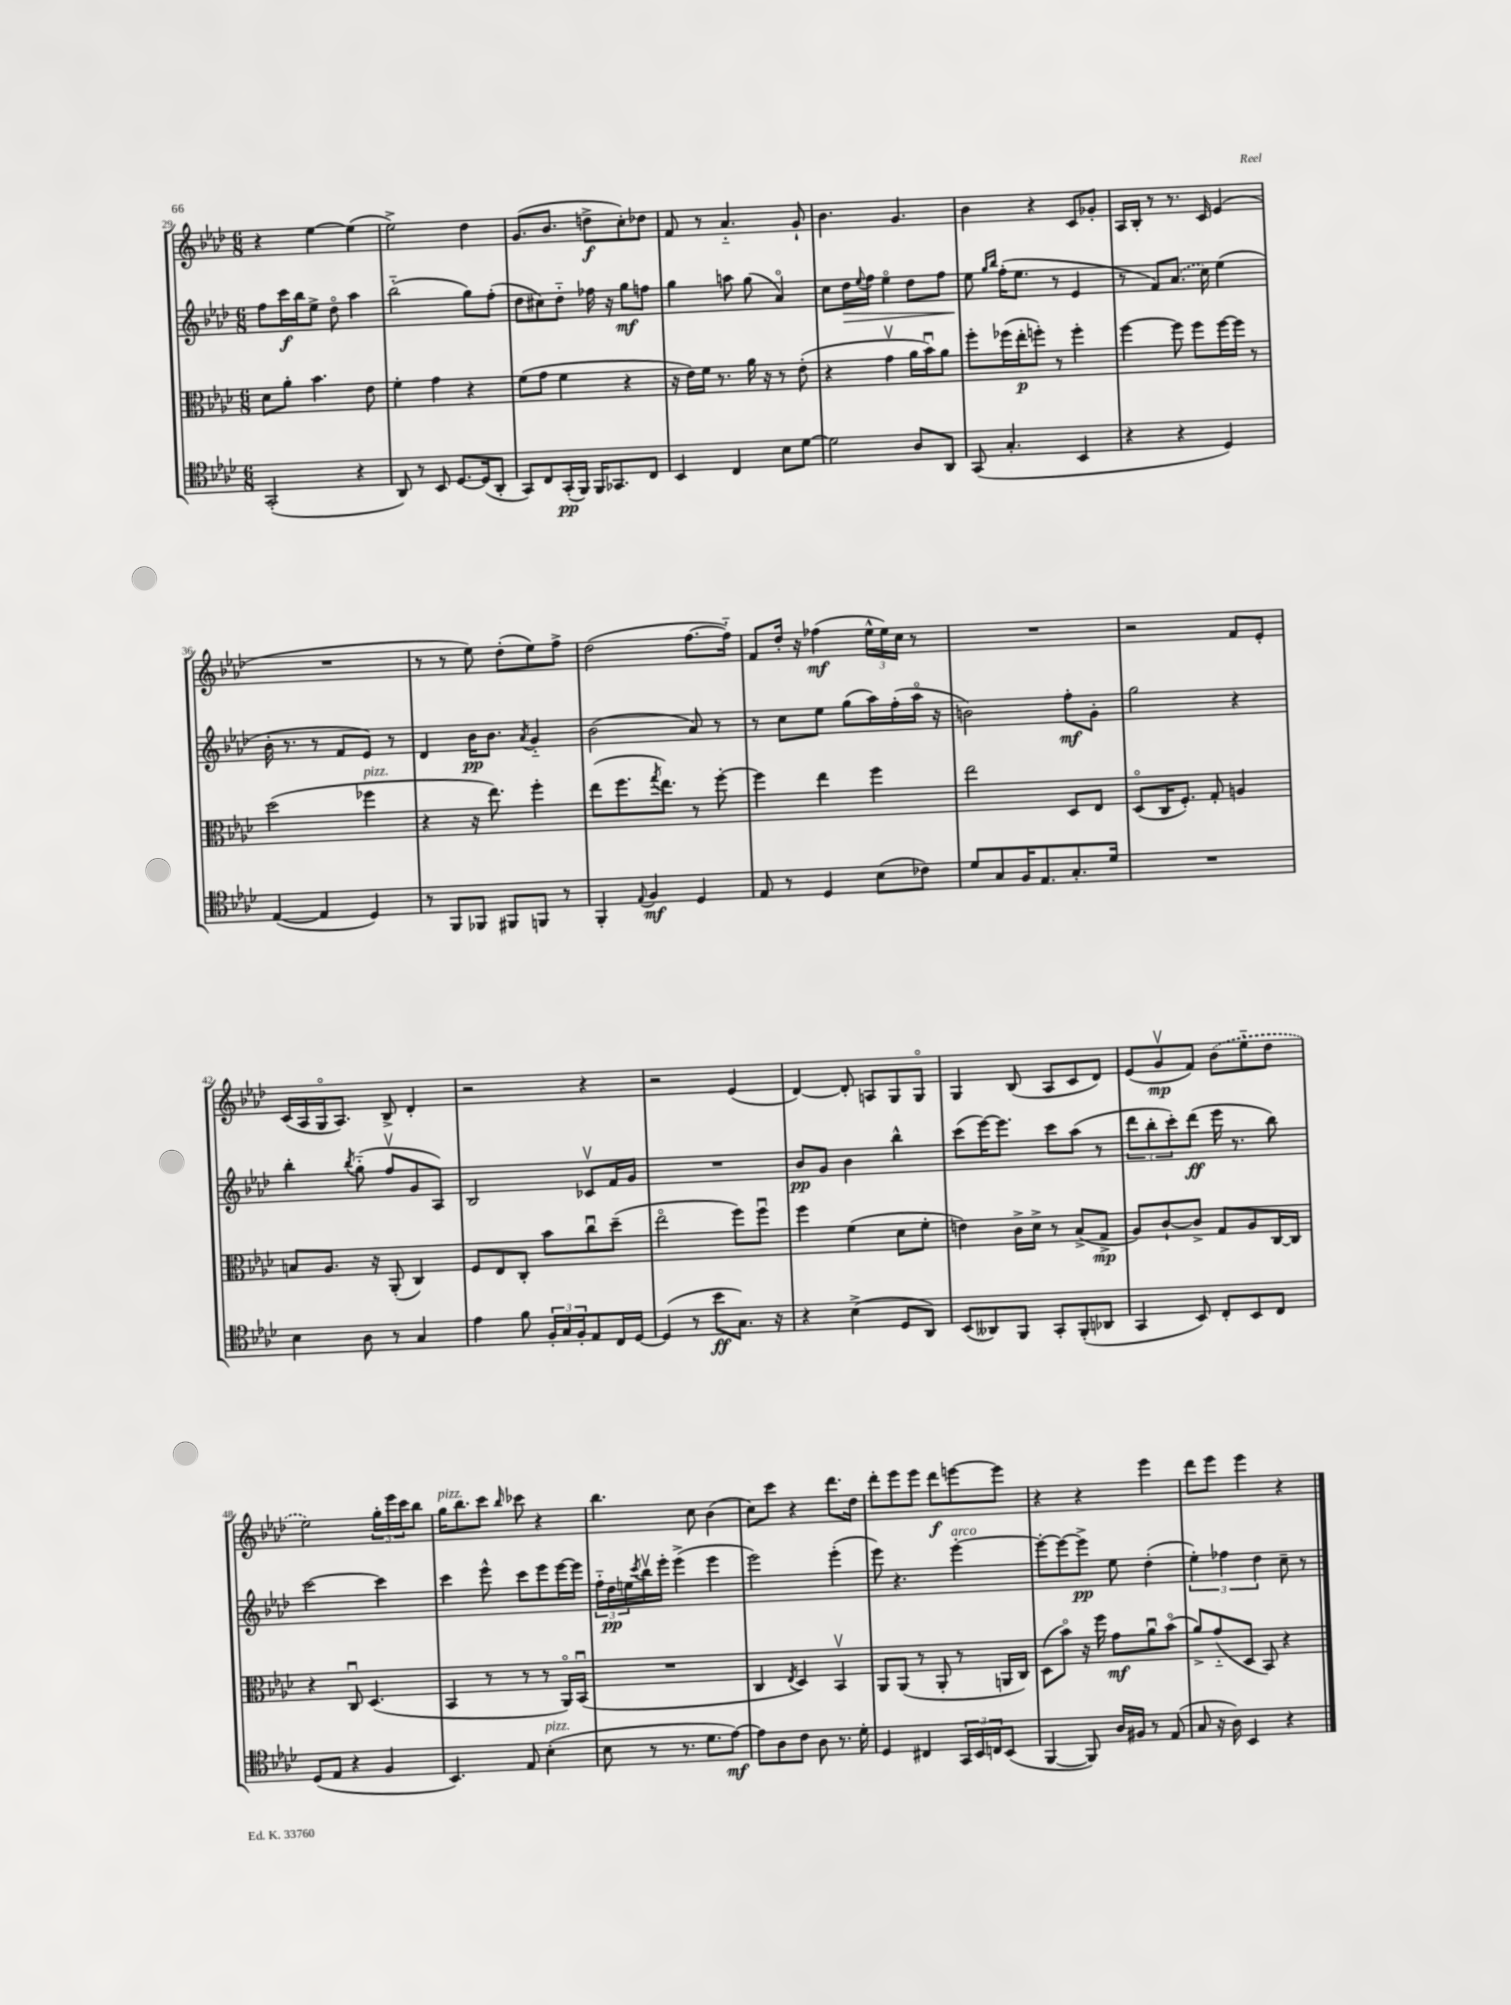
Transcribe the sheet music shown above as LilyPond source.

<<
\new StaffGroup <<
\new Staff = "s0" {
    \clef treble \key aes \major \numericTimeSignature \time 6/8
    r4 ees''4~ ees''4( |
    ees''2->) des''4 |
    g'8.( bes'8. d''8->\f c''8-.) des''8 |
    f'8 r8 aes'4.-_ g'8-! |
    bes'4. g'4. |
    bes'4 r4 c'8 ges'8-. |
    aes16 bes16-. r8 r8. c'16 ees'4( |
    R2. |
    r8 r8 ees''8) des''8-.( ees''8) f''8-> |
    des''2( f''8.~ f''16-_) |
    f'8 des''16-. r16 fes''4\mf( \tuplet 3/2 { ees''16-^ ees''16) c''16 } r8 |
    R2. |
    r2 f'8 ees'8-. |
    c'16( aes16 g16\flageolet aes8.) bes8-> des'4-. |
    r2 r4 |
    r2 ees'4( |
    des'4~) des'8-. a8 g8 g8\flageolet |
    g4 bes8( aes8 c'8 des'8) |
    ees'8( g'8\upbow\mp f'8) \once \slurDashed bes'8( ees''8-_ des''8 |
    ees''2) \tuplet 3/2 { g''16-. ees'''16 c'''16 } bes''8 |
    g''16^\markup { \italic "pizz." } bes''8. c'''8 \grace { bes''16 } ces'''8 r4 |
    bes''4. c''8 bes'4( |
    c''8) c'''8 r4 des'''8. des''16 |
    des'''8-. ees'''8 ees'''8 des'''8\f e'''8~ e'''8 |
    r4 r4 ees'''4 |
    des'''8 ees'''8 ees'''4 r4 \bar "|." |
}
\new Staff = "s1" {
    \clef treble \key aes \major \numericTimeSignature \time 6/8
    f''8 c'''16\f bes''16 ees''8-> des''8\flageolet aes''4 |
    bes''2-_( g''8) f''8-.( |
    des''8 cis''8) des''8-_ fes''16 r16 g''8\mf f''8 |
    g''4 a''8 g''8( aes'4\flageolet) |
    c''8 des''16\> \appoggiatura { ees''8 } f''16 ees''4\flageolet des''8 f''8 |
    ees''8\! \grace { g''16 bes''16 } f''16-.( ees''8. r8 ees'4 |
    r8 f'8) \once \slurDashed aes'8.( c''16) ees''4( |
    bes'16-. r8. r8 f'8 ees'8) r8 |
    des'4 bes'16\pp bes'8. \acciaccatura { aes'8 } g'4-_ |
    bes'2( aes'8) r8 |
    r8 c''8 ees''8 g''8( aes''16) f''16-.( aes''16\flageolet r16 |
    b'2) f''8-.\mf g'8-. |
    g''2 r4 |
    bes''4-. \acciaccatura { bes''8 } g''8-_( f''8\upbow g'8 aes8) |
    bes2 ces'8\upbow f'16 g'16 |
    R2. |
    bes'8\pp g'8 bes'4 bes''4-^ |
    c'''8( ees'''16~) ees'''8. c'''8 aes''8( r8 |
    \tuplet 3/2 { des'''8 bes''8-. c'''8-.) } des'''8\ff( ees'''16 r8. bes''8) |
    c'''2~ c'''4 |
    c'''4 ees'''8-^ c'''8 ees'''8 ees'''16~ ees'''16 |
    \tuplet 3/2 { f''16-_ des''16\pp e''16 } \acciaccatura { c'''8 } bes''16\upbow ees'''16-. ees'''4->( ees'''4 |
    ees'''2) ees'''4-.( |
    ees'''8) r4. ees'''4~-.^\markup { \italic "arco" } |
    ees'''8~-. ees'''8~ ees'''8->\pp ees''8 des''4-.( |
    \tuplet 3/2 { ees''4-.) fes''4 des''4 } c''8-- r8 \bar "|." |
}
\new Staff = "s2" {
    \clef alto \key aes \major \numericTimeSignature \time 6/8
    des'8 aes'8-. bes'4. ees'8 |
    f'4-. g'4 r4 |
    f'8( g'8 f'4 r4 |
    r16 ees'16) f'16 r8. aes'16 r16 r8 ees'8-.( |
    r4 g'4\upbow aes'16 bes'16\downbow) aes'8 |
    f''8-. fes''16( ees''16-.\p f''8-.) r8 f''4-. |
    f''4~ f''8 f''8 f''16~ f''16 r8 |
    des''2( fes''4^\markup { \italic "pizz." } |
    r4 r16 ees''8.) f''4-. |
    ees''8( f''8. \acciaccatura { g''8 } ees''8.) r8 f''8~-. |
    f''4 ees''4 f''4 |
    ees''2 des8 ees8 |
    des8\flageolet( c16 f8.-.) g8-. a4 |
    b8 aes8. r16 aes,8-.( c4) |
    f8 ees8 c8-. bes'8 c''8\downbow des''8--( |
    ees''2\flageolet f''8) f''8\downbow |
    f''4 f'4( des'8 f'8-. |
    e'4) c'16-> des'16-> r8 bes8->( g8->\mp |
    aes8) c'8~-! c'8-> g8 aes8 c16~ c16 |
    r4 c8\downbow des4.( |
    bes,4 r8 r8 r8 aes,16\flageolet) bes,16\downbow( |
    R2. |
    c4 \acciaccatura { ees8 } des4) bes,4\upbow |
    aes,8 aes,8( r8 aes,8-. r8 a,16 c16) |
    des8( bes'8\flageolet) r16 f''16 g'8\mf aes'8\downbow bes'8\flageolet( |
    aes'8->) g'8-_( des8 bes,8) r4 \bar "|." |
}
\new Staff = "s3" {
    \clef tenor \key aes \major \numericTimeSignature \time 6/8
    g,2-.( r4 |
    aes,8) r8 bes,8 des8.~ des16( aes,8-. |
    g,8) c8 g,16-.\pp( f,16) f,16 ges,8. c8 |
    bes,4 c4 bes8 des'8~ |
    des'2 aes8 aes,8 |
    g,8( g4.-. bes,4 |
    r4 r4 des4) |
    ees4~( ees4 des4) |
    r8 f,8 fes,8 fis,8 f,8 r8 |
    f,4-. \appoggiatura { ees8 } f4\mf des4 |
    ees8 r8 des4 bes8( ces'8) |
    des'8 g8 f16 ees8. g8.-. des'16 |
    R2. |
    bes4 aes8 r8 g4 |
    ees'4 f'8 \tuplet 3/2 { f16-. g16 f16-. } ees8 c16 des16~ |
    des4( r8 bes'8\ff g8.) r16 |
    r4 bes4->( des8 aes,8) |
    bes,8( aeses,8) f,8 g,8-. f,8-.( aes,8 |
    g,4 bes,8) c8-. bes,8 c8 |
    des8( ees8 r4 f4 |
    bes,4.) ees8 bes4-.^\markup { \italic "pizz." }( |
    bes8 r8 r8. des'8. ees'8~\mf) |
    ees'8 aes8 c'8 aes8 r8. des'16-. |
    des4 cis4 \tuplet 3/2 { g,16 bes,16 c16 } bes,8( |
    f,4~ f,8) aes16 fis16 r8 ees8( |
    g8 r16 aes16) bes,4 r4 \bar "|." |
}
>>
>>
\layout { \context { \Score currentBarNumber = #29 } }
